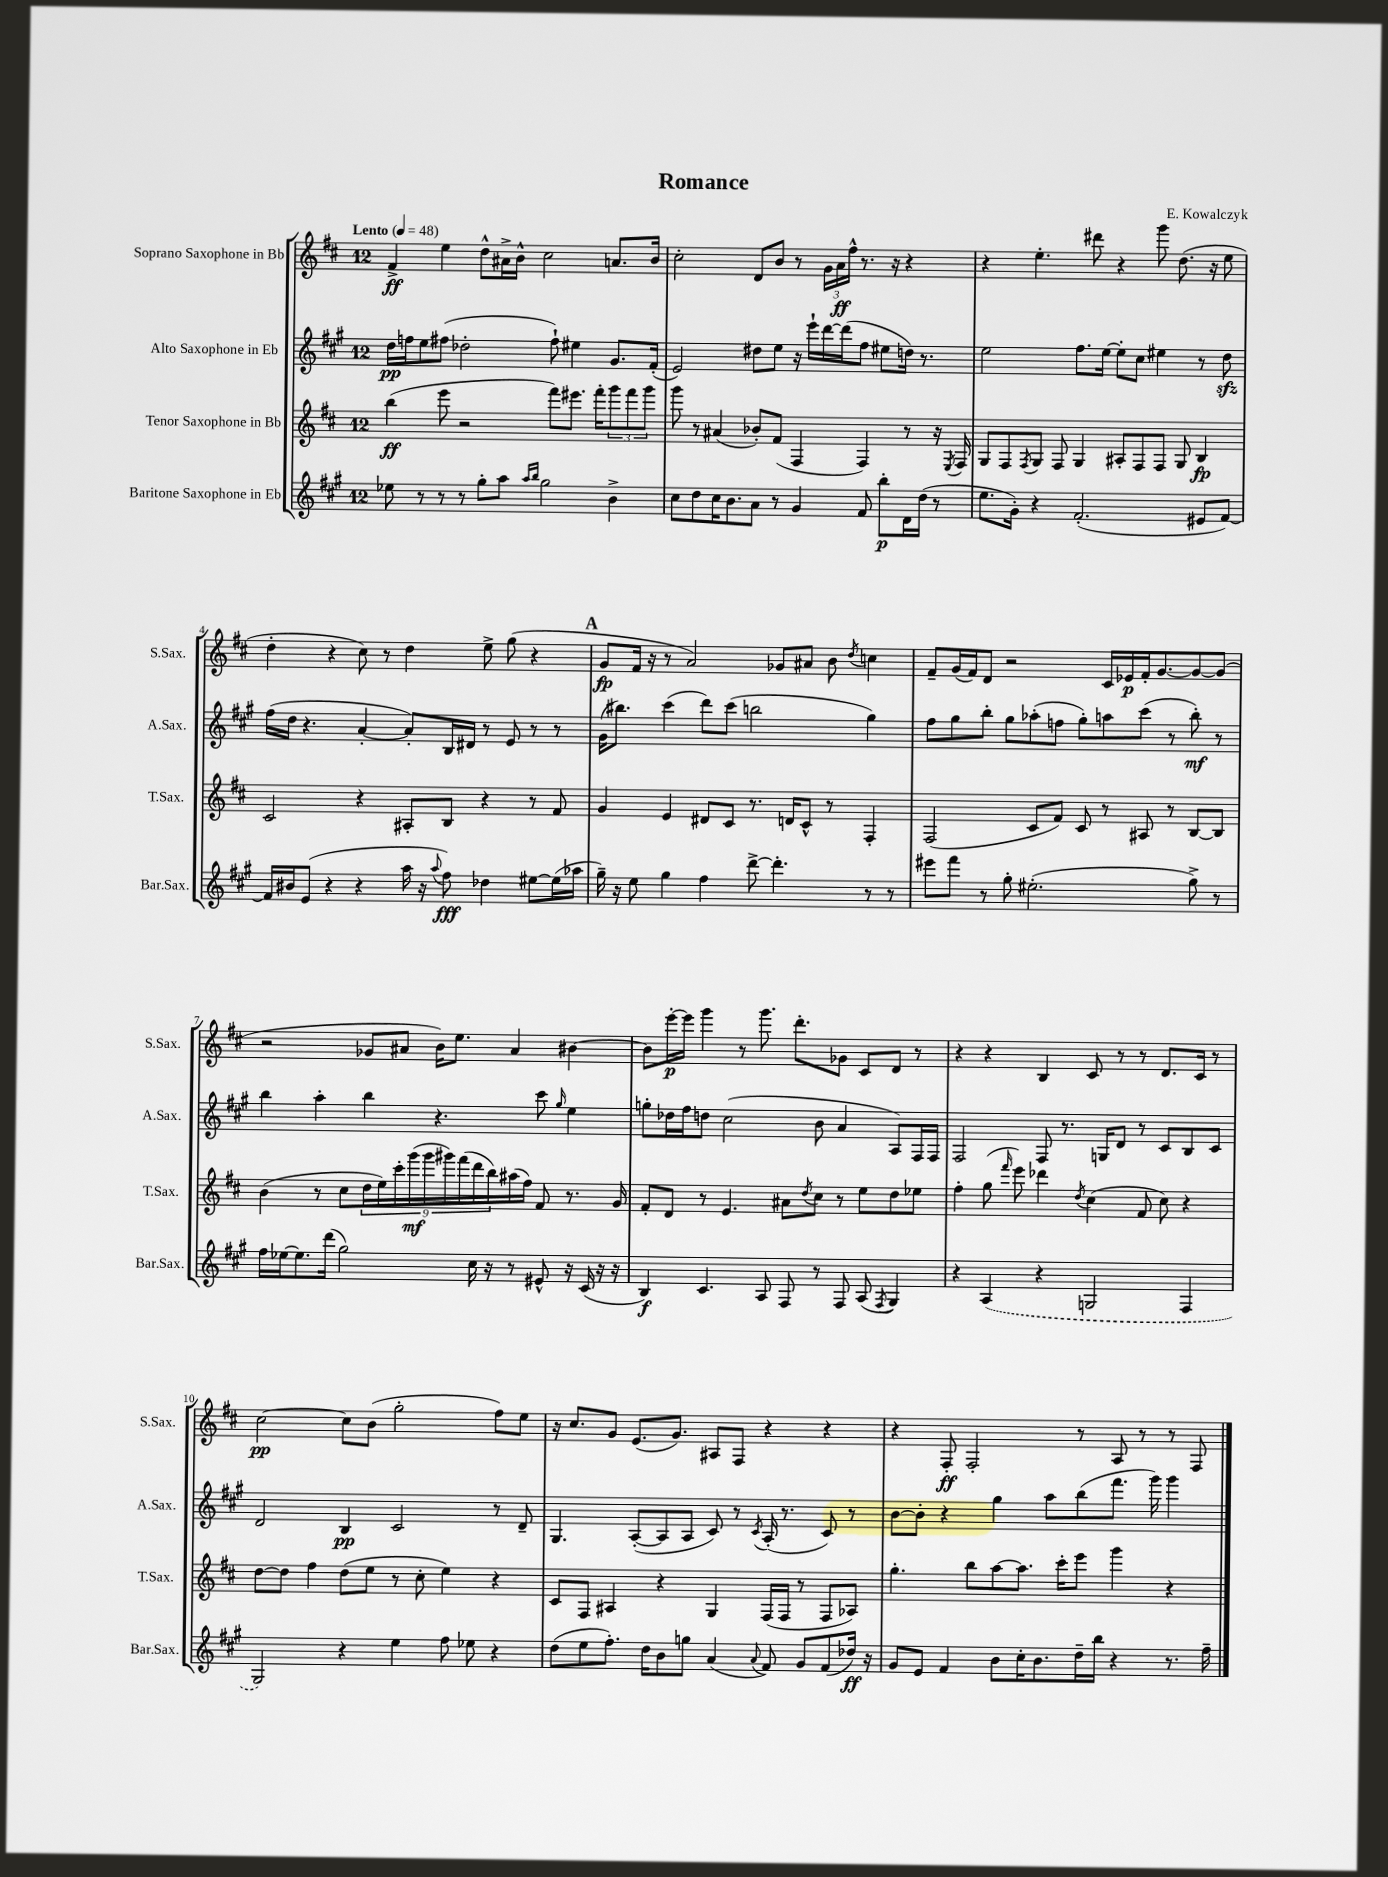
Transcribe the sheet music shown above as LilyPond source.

\header { title = "Romance" composer = "E. Kowalczyk" }
<<
\new StaffGroup <<
\new Staff = "s0" \with { instrumentName = "Soprano Saxophone in Bb" shortInstrumentName = "S.Sax." } {
    \clef treble \key d \major \once \override Staff.TimeSignature.style = #'single-digit \time 12/8 \tempo "Lento" 4 = 48
    fis'4->\ff e''4 d''8-^ ais'16-> b'16-^ cis''2 a'8. b'16 |
    cis''2-. d'8 b'8 r8 \tuplet 3/2 { g'16 a'16\ff fis''16-^ } r8. r16 r4 |
    r4 e''4.-. dis'''8 r4 g'''8 d''8.( r16 e''8 |
    d''4-. r4 cis''8) r8 d''4 e''8-> g''8( r4 |
    \mark \markup { \bold "A" } g'8\fp fis'16 r16 r8 a'2) ges'8 ais'8 b'8 \acciaccatura { d''8 } c''4 |
    fis'8-- g'16( fis'16) d'8 r2 cis'16 ees'16\p fis'16-. g'8.~ g'8~ g'8( |
    r2 ges'8 ais'8 b'16) e''8. ais'4 bis'4~ |
    bis'8 e'''16~-.\p e'''16 g'''4 r8 g'''8. d'''8.-. ges'8 cis'8 d'8 r8 |
    r4 r4 b4 cis'8 r8 r8 d'8. cis'16 r8 |
    cis''2~\pp cis''8 b'8( g''2-. fis''8) e''8 |
    r16 cis''8. g'8 e'8.( g'8.) ais8 fis8 r4 r4 |
    r4 fis8-.\ff fis2-. r8 a8 r8 r8 fis8 \bar "|." |
}
\new Staff = "s1" \with { instrumentName = "Alto Saxophone in Eb" shortInstrumentName = "A.Sax." } {
    \clef treble \key a \major \once \override Staff.TimeSignature.style = #'single-digit \time 12/8
    d''16\pp f''16 e''8 fis''8( des''2-. fis''8-!) eis''4 gis'8. fis'16-.( |
    e'2) dis''8 e''8 r16 e'''16-! d'''16~ d'''16( fis''8 eis''8 d''16) r8. |
    e''2 fis''8. e''16~ e''8-. cis''8 eis''4 r8 d''8\sfz |
    fis''16( d''16 r4. a'4~-. a'8-.) b16 dis'16 r8 e'8 r8 r8 |
    \mark \markup { \bold "A" } gis'16( bis''8.) cis'''4( d'''8) cis'''8( b''2 gis''4) |
    fis''8 gis''8 b''8-. gis''8 aes''8-.( f''8 gis''8-.) a''8 cis'''8( r8 b''8-.\mf) r8 |
    b''4 a''4-. b''4 r4. cis'''8 \grace { gis''16 } e''4 |
    g''8-. des''16 fis''16 d''8 cis''2( b'8 a'4 a8) fis16 fis16 |
    fis2 fis8 r8. g16 d'8 r8 cis'8 b8 cis'8 |
    d'2 b4\pp cis'2 r8 d'8-- |
    gis4. a8~-.( a8 a8 cis'8) r8 \acciaccatura { cis'8 } a16-.( r8. cis'8) r8 |
    b'8~ b'8-. r4 gis''4 a''8 b''8( fis'''8. gis'''16) gis'''4 \bar "|." |
}
\new Staff = "s2" \with { instrumentName = "Tenor Saxophone in Bb" shortInstrumentName = "T.Sax." } {
    \clef treble \key d \major \once \override Staff.TimeSignature.style = #'single-digit \time 12/8
    b''4\ff( e'''8 r2 fis'''8) eis'''8. fis'''16-. \tuplet 3/2 { g'''8 fis'''8 g'''8 } |
    g'''8 r8 ais'4( bes'8-.) fis'8( fis4 fis4) r8 r16 \acciaccatura { e8 } fis16 |
    g8 fis8 \acciaccatura { fis8 } g8 fis8 g4 ais8-. fis8 fis8 g8 b4\fp |
    cis'2 r4 ais8-. b8 r4 r8 fis'8 |
    \mark \markup { \bold "A" } g'4 e'4 dis'8 cis'8 r8. d'16 cis'8-^ r8 fis4-. |
    fis2( cis'8 fis'8) cis'8 r8 ais8 r8 b8~ b8 |
    b'4( r8 cis''8 \tuplet 9/8 { d''16 e''16) cis'''16-. g'''16\mf( g'''16 gis'''16) fis'''16( d'''16 b''16) } ais''16( fis''16) fis'8 r8. g'16 |
    fis'8-. d'8 r8 e'4. ais'8 \acciaccatura { d''8 } cis''8 r8 e''8 d''8 ees''8 |
    fis''4-. g''8( \grace { fis'''16 } e'''8) des'''4 \acciaccatura { d''8 } cis''4( fis'8 cis''8) r4 |
    d''8~ d''8 fis''4 d''8( e''8 r8 cis''8-. e''4) r4 |
    cis'8 fis8 ais4 r4 g4 fis16( fis16 r8 fis8 aes8) |
    g''4.-. b''8 a''8~ a''8. cis'''16-. e'''8 g'''4 r4 \bar "|." |
}
\new Staff = "s3" \with { instrumentName = "Baritone Saxophone in Eb" shortInstrumentName = "Bar.Sax." } {
    \clef treble \key a \major \once \override Staff.TimeSignature.style = #'single-digit \time 12/8
    ees''8 r8 r8 r8 gis''8-. a''8 \grace { a''16 b''16 } gis''2 b'4-> |
    cis''8 d''8 cis''16 b'8. a'8 r8 gis'4 fis'8 b''8-.\p d'16 d''16( r8 |
    e''8. gis'16-.) r4 fis'2.-.( eis'8 fis'8~) |
    fis'16 bis'16 e'8( r4 r4 a''16 r16 \appoggiatura { a''8 } fis''8\fff) des''4 eis''8~ eis''16( aes''16 |
    \mark \markup { \bold "A" } gis''16--) r16 e''8 gis''4 fis''4 d'''8~-> d'''4.-. r8 r8 |
    eis'''8 fis'''8 r8 gis''8-. eis''2.-.( gis''8->) r8 |
    fis''16 ees''16~ ees''8. d'''16( gis''2) cis''16 r16 r8 eis'8-^ r16 cis'16( r16 r16 |
    b4\f) cis'4. a8 fis8 r8 fis8 a8( \acciaccatura { fis8 } gis4) |
    r4 \once \slurDashed a4( r4 g2 fis4 |
    gis2) r4 e''4 fis''8 ees''8 r4 |
    d''8( e''8 fis''8.-.) d''16 b'8 g''8 a'4( \appoggiatura { a'8 } fis'8) gis'8 fis'8( des''16\ff) r16 |
    gis'8 e'8 fis'4 b'8 cis''16-. b'8. d''16-- b''16 r4 r8. fis''16-- \bar "|." |
}
>>
>>
